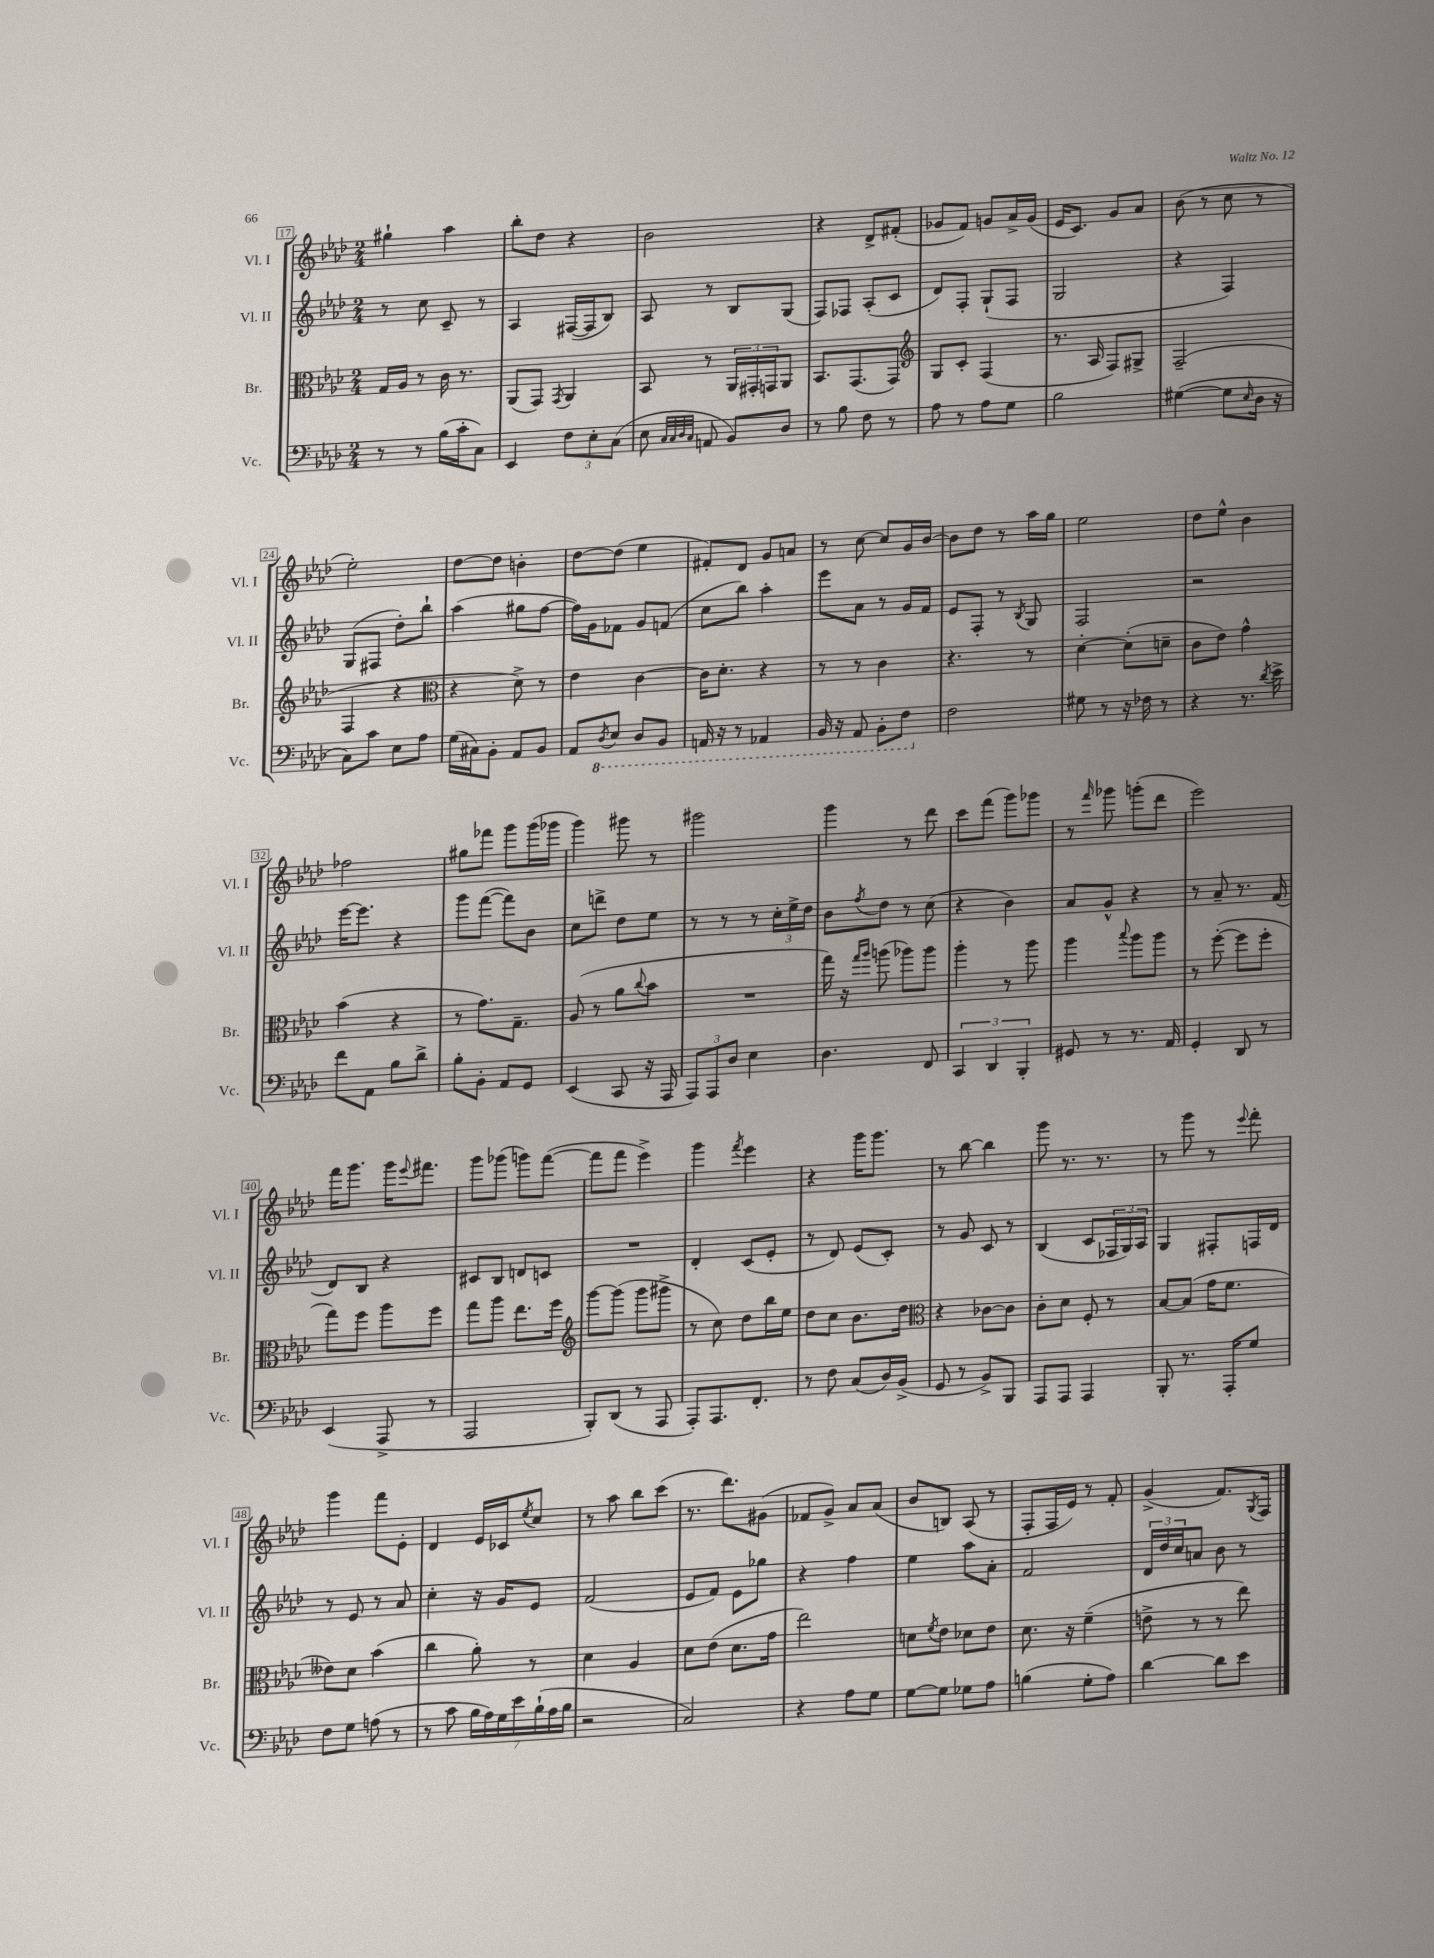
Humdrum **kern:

**kern	**kern	**kern	**kern
*staff4	*staff3	*staff2	*staff1
*clefF4	*clefC3	*clefG2	*clefG2
*k[b-e-a-d-]	*k[b-e-a-d-]	*k[b-e-a-d-]	*k[b-e-a-d-]
*M2/4	*M2/4	*M2/4	*M2/4
8r	16G	8r	4gg#`
.	16A-	.	.
8r	8r	8cc	.
(16B-	16c	8c~	4aa-
16c'	8.r	.	.
8C)	.	8r	.
=	=	=	=
4EE-	(8AA-	4A-	8bb-'
.	8GG)	.	8dd-
.	8qGG	.	.
12F	4AA-	([16F#	4r
.	.	16F#]	.
12E-'	.	.	.
.	.	8B-)	.
(12C	.	.	.
=	=	=	=
8E-	8BB-	8A-	2b-
32qqC	.	.	.
32qqC	.	.	.
32qqD-	.	.	.
32qqC	.	.	.
8AA	8r	8r	.
8BB-)	24AA-	8B-	.
.	24GG#'	.	.
.	24GG	.	.
8D-	8AA-	(8G	.
=	=	=	=
8r	8.BB-	8F)	4r
8B-	.	8F-	.
.	(8.GG	.	.
8F	.	(8A-'	8d-^
8r	8GG)	8c	(8f#'
=	=	=	=
*	*clefG2	*	*
8A-	8G	8d-)	8g-
8r	8c'	8F'	8f)
8A-	(4F	(8G`	8g
8G	.	8F	16a-^
.	.	.	(16g
=	=	=	=
2B-	8.r	2G	16e-
.	.	.	8.c)
.	16A-	.	.
.	8F)	.	8g
.	8G#^	.	8a-
=	=	=	=
([4G#	(2F~	4r	(8b-
.	.	.	8r
8G#]	.	4F)	8cc
16qqE-	.	.	.
16D-	.	.	8r
16r	.	.	.
=	=	=	=
8C)	4F	(8G	2ee-')
8c	.	8F#	.
8E-	4r	8dd-')	.
8A-	.	8bb-`	.
=	=	=	=
*	*clefC3	*	*
(16G	4r	(4aa-	[8dd-
16C#)	.	.	.
8BB-'	.	.	8dd-]
8AA-	8d-^)	8gg#	4b'
8BB-	8r	[8ff	.
=	=	=	=
8AA-	4e-	16ff])	[8dd-
.	.	16g	.
8qDD-	.	.	.
8EE-	.	8f-	(8dd-]
8DD-	[4c	8g	4ee-
8BBB-	.	(8f	.
=	=	=	=
16AAA	16c]	8cc	8f#')
16r	8.d-'	.	.
8r	.	8bb-)	8d-
4AAA-	4r	4aa-'	8g
.	.	.	8a
=	=	=	=
16BBB-	8r	8eee-	8r
16r	.	.	.
8AAA-	8r	8a-	[8cc
8BBB-'	4c	8r	8cc]
8FF	.	16g	16g
.	.	16f	[16b-
=	=	=	=
2F	4.r	8e-	8b-]
.	.	8F'	8dd-
.	.	8r	8r
.	.	8qB-	.
.	8r	8G	16aa-
.	.	.	16gg
=	=	=	=
8G#	[4d-'	2F	2ee-
8r	.	.	.
16r	(8d-']	.	.
16F-	.	.	.
8r	8d~	.	.
=	=	=	=
4r	8c	2r	8dd-
.	8e-)	.	8ee-^^
8.r	4g^^	.	4b-
8qd-	.	.	.
16e-^	.	.	.
=	=	=	=
8f	(4b-	[16eee-	2ff-
.	.	8.eee-]	.
8AA-	.	.	.
8B-	4r	4r	.
8d-^	.	.	.
=	=	=	=
8B-'	8r	8ggg	8gg#
8BB-'	8.g)	([8fff	8fff-
8AA-	.	8fff])	8ggg
.	8.G~	.	.
8GG	.	8b-	(16ggg
.	.	.	16ggg-
=	=	=	=
(4EE-	(8A-	8cc	4ggg)
.	8r	8ddd^	.
8CC	8a-	8dd-	8ggg#
.	8qqcc	.	.
16r	8b-	8ee-	8r
16AAA-	.	.	.
=	=	=	=
12AAA-)	2r	8r	2ggg#
12AAA-	.	.	.
.	.	8r	.
12D-	.	.	.
4E-	.	8r	.
.	.	24cc'	.
.	.	24ee-^	.
.	.	24dd-	.
=	=	=	=
4.D-	16gg)	8b-	4ggg
.	16r	.	.
.	16qqgg	.	.
.	16qqaa-	8qff	.
.	(8aa	8dd-	.
.	8aa-)	8r	8r
8FF	8aa-	(8cc	8ddd-
=	=	=	=
6CC	4aa-'	4r	8ccc
.	.	.	(8fff
6DD-	.	.	.
.	8r	4b-)	8ggg)
6BBB-'	.	.	.
.	8aa-	.	8ggg-
=	=	=	=
8GG#	4aa-	8a-	8r
.	.	.	16qqfff
8r	.	8g^^	8ggg-
.	8qqbb-	.	.
8.r	8aa-	4r	(8ggg'
.	8aa-	.	8ddd-
16AA-	.	.	.
=	=	=	=
4GG'	8r	8r	2eee-)
.	([8ff'	8a-~	.
8DD-	8ff]	8.r	.
8r	8ff'	.	.
.	.	(16f	.
=	=	=	=
(4EE-	8gg)	8d-)	16fff
.	.	.	8.ggg
.	8ff	8B-	.
8AAA-^	8aa-	4r	16ggg
.	.	.	8qqeee-
.	.	.	8.fff#
8r	8ff	.	.
=	=	=	=
2AAA-	8gg	8c#	8ggg
.	8aa-	8B-	(8ggg-
.	8.ee-	8d	8ggg)
.	.	8c	([8fff
.	16ff	.	.
=	=	=	=
*	*clefG2	*	*
8BBB-')	[8ggg	2r	8fff]
(8DD-	(8ggg]	.	8fff
8r	8ggg	.	4eee-^)
8AAA-	8ggg#^	.	.
=	=	=	=
8AAA-')	8r	4d-'	4ggg
8.AAA-	8cc)	.	.
.	.	.	8qfff
.	8dd-	(8c	4eee-
8.FF'	.	.	.
.	16bb-	8e-'	.
.	16ee-	.	.
=	=	=	=
8r	8dd-	8r	4r
8F	8cc	8d-)	.
(8C	8.b-	(8e-	16ggg
.	.	.	8.ggg
16D-)	.	8c')	.
(16BB-^	16dd-	.	.
=	=	=	=
*	*clefC3	*	*
8GG	4r	8r	8r
8r	.	8g	[8bb-
8BB-^)	[8c-	8c	4bb-]
8BBB-	8c-]	8r	.
=	=	=	=
8AAA-	8c'	(4B-	8ggg
8AAA-	8d-	.	8.r
4AAA-	8F'	8c	.
.	.	.	8.r
.	8r	24F-	.
.	.	24G)	.
.	.	24A-	.
=	=	=	=
8BBB-'	[8B-	4G	8r
8.r	(8B-]	.	8ggg
.	16g	8F#'	8r
16AAA-'	8.f	.	.
.	.	.	8qqeee-
8G	.	16F	8fff'
.	.	16d-	.
=	=	=	=
8F	8e--)	8r	4ggg
8G	8d-	8e-	.
(8A	(4b-	8r	8fff
8r	.	8a-	8e-'
=	=	=	=
8r	4cc	4cc'	4d-
8c	.	.	.
28B-	8a-')	16r	16e-
28A-)	.	.	.
.	.	16g	16c-
28G	.	.	.
28e-	.	.	.
.	.	.	8qee-
.	8r	8e-	8cc
(28B-`	.	.	.
28A-	.	.	.
28B-	.	.	.
=	=	=	=
2r	4d-	(2f	8r
.	.	.	8aa-
.	4A-	.	8bb-
.	.	.	(8ccc
=	=	=	=
2C)	8d-	8e-	8.r
.	(8e-	8f)	.
.	.	.	8.ddd-)
.	8.d-	8e-	.
.	.	8gg-	(8g#
.	16g	.	.
=	=	=	=
4r	2ee-)	4r	8f-
.	.	.	8g^)
8A-	.	4ff	8a-
8G	.	.	(8a-
=	=	=	=
[8G	8d	4ee-	8b-
.	8qf	.	.
8G]	8e-	.	8B)
8G-	8d-	8aa-	(8A-
8A-	8e-	8a-'	8r
=	=	=	=
(4B	8.d-	2f	8F'
.	.	.	16F
.	16r	.	16e-)
8G'	(4f~	.	8r
8A-)	.	.	8f'
=	=	=	=
[4d-	8e^	24d-	(4g^
.	.	24dd-	.
.	.	24cc	.
.	8r	8a	.
8d-]	8r	8b-	8.f)
8e-	8ee-)	8r	.
.	.	.	8qG
.	.	.	16F
==	==	==	==
*-	*-	*-	*-
